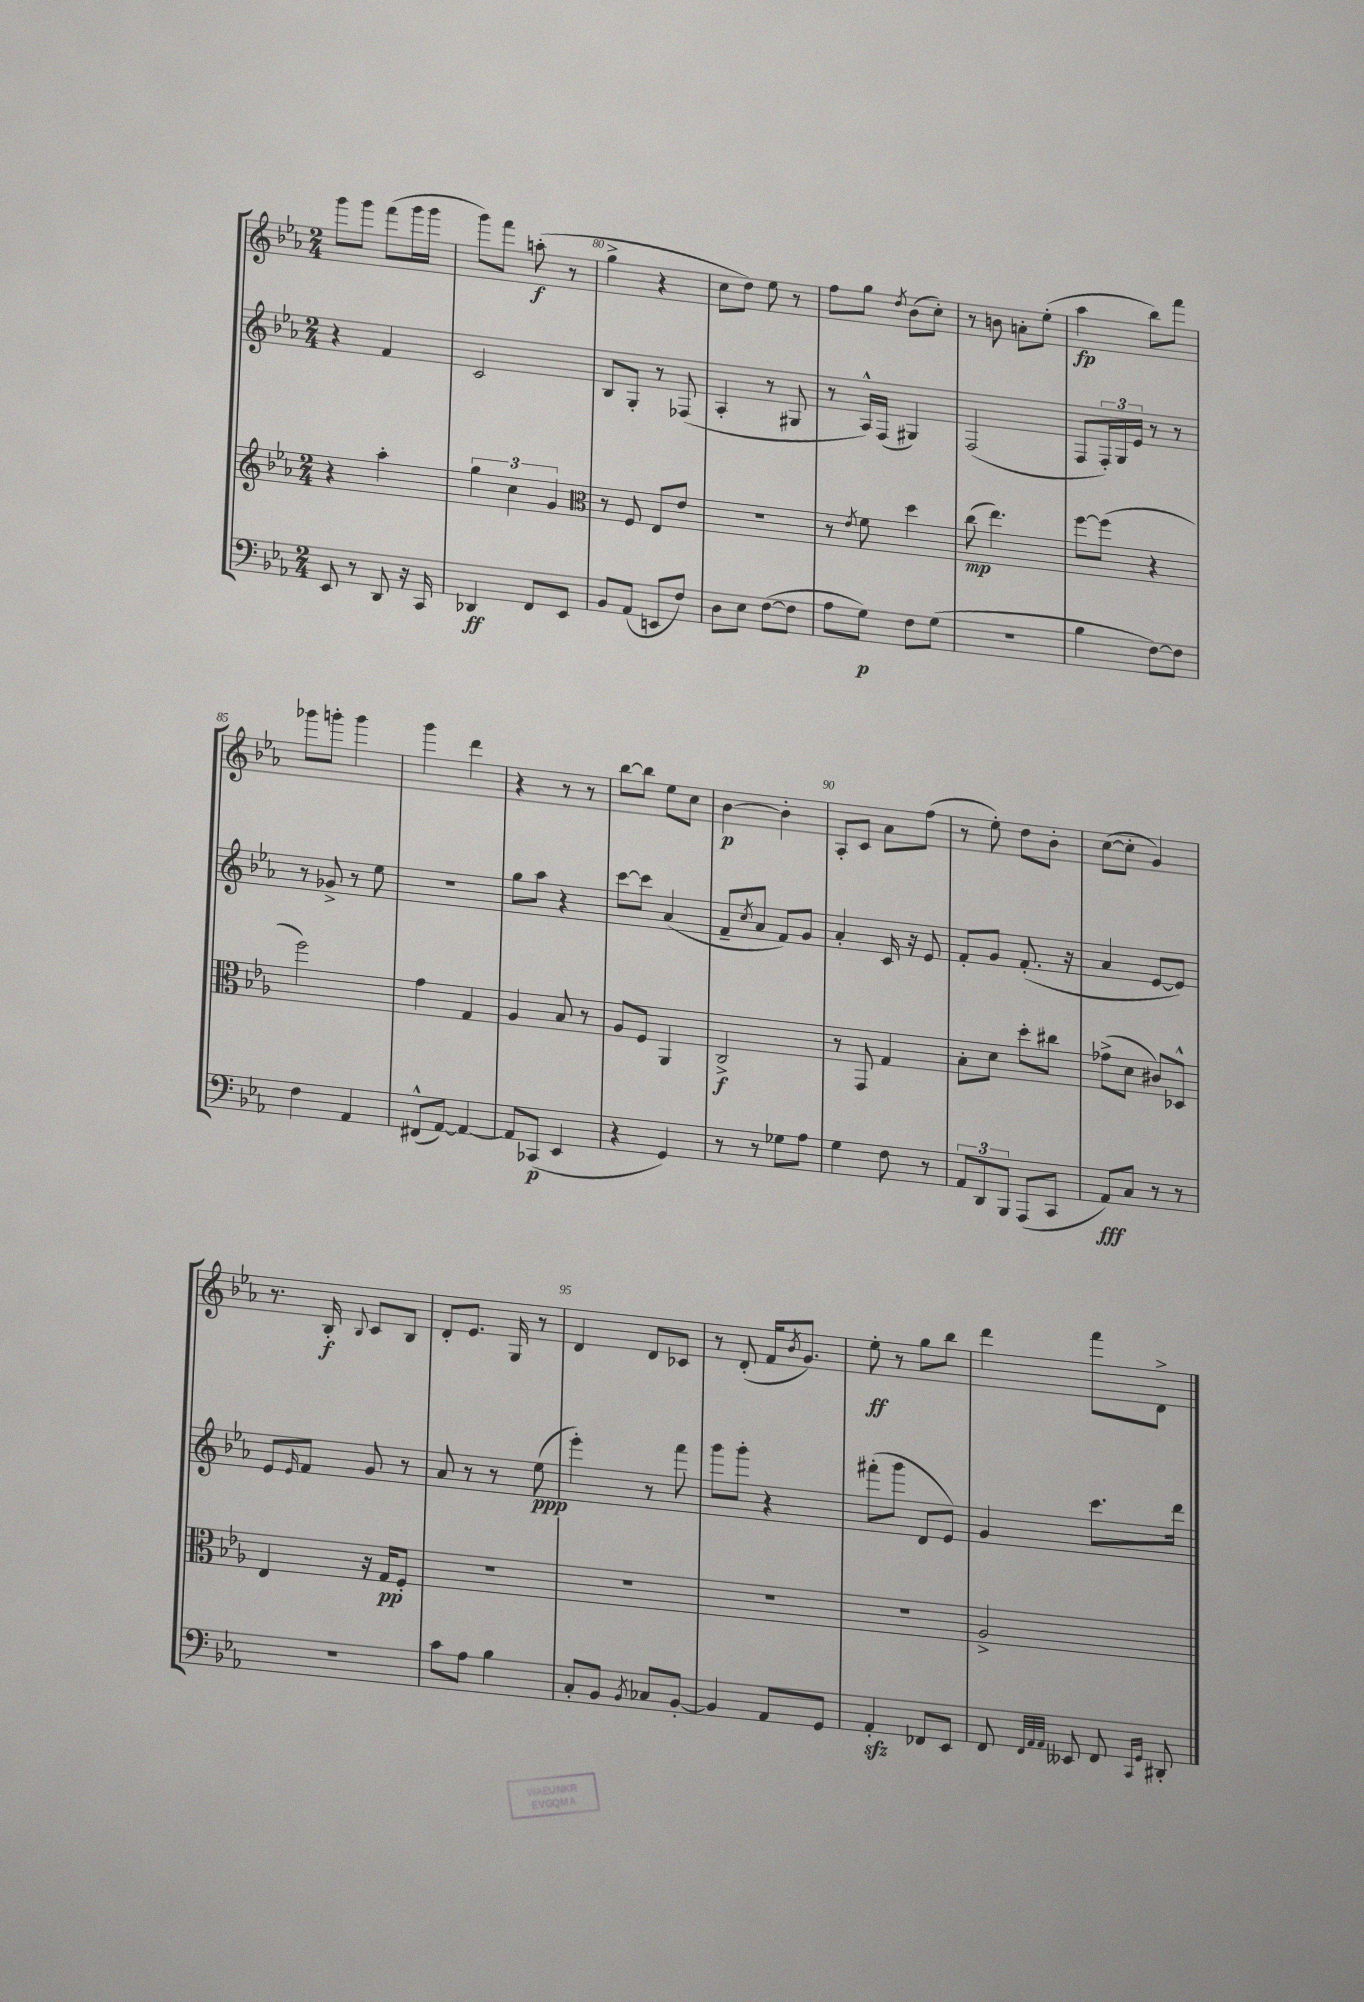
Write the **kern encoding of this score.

**kern	**kern	**kern	**kern
*staff4	*staff3	*staff2	*staff1
*clefF4	*clefG2	*clefG2	*clefG2
*k[b-e-a-]	*k[b-e-a-]	*k[b-e-a-]	*k[b-e-a-]
*M2/4	*M2/4	*M2/4	*M2/4
8EE-	4r	4r	8ggg
8r	.	.	8ggg
8DD	4aa-'	4f	(8fff
16r	.	.	16ggg
16CC	.	.	16ggg
=	=	=	=
4DD-	6gg	2c	8ggg)
.	.	.	8fff
.	6cc	.	.
8FF	.	.	(8aa'
.	6g	.	.
8EE-	.	.	8r
=	=	=	=
*	*clefC3	*	*
8BB-	8r	8B-	4gg^
(8AA-	8F	8G'	.
8EE	8E-	8r	4r
8F)	8e-	(8F-	.
=	=	=	=
8D	2r	4A-'	8cc
8E-	.	.	8dd)
([8F	.	8r	8ee-
8F]	.	8G#	8r
=	=	=	=
8A-	8r	8r	8ff
.	8qe-	.	.
8G)	8f	16A-^^)	8gg
.	.	(16F	.
.	.	.	8qdd
8F	4dd	4G#)	(8b-
(8G	.	.	8cc')
=	=	=	=
2r	(8cc	(2F	8r
.	4.ee-)	.	8b
.	.	.	8a'
.	.	.	(8ee-'
=	=	=	=
4B-	[8ff	8F	4aa-
.	(8ff]	24F')	.
.	.	24G	.
.	.	24e-	.
[8F)	4r	8r	8bb-)
8F]	.	8r	8fff
=	=	=	=
4F	2ff)	8r	8ggg-
.	.	8g-^	8ggg'
4AA-	.	8r	4ggg
.	.	8ee-	.
=	=	=	=
(8FF#^^	4g	2r	4ggg
[8AA-)	.	.	.
4AA-_	4G	.	4ddd
=	=	=	=
8AA-]	4A-	8gg	4r
(8CC-	.	8aa-	.
4EE-	8B-	4r	8r
.	8r	.	8r
=	=	=	=
4r	8A-	[8ccc	[8bb-
.	8F	8ccc]	8bb-]
4GG)	4AA-	(4a-	8ee-
.	.	.	8cc
=	=	=	=
8r	2C^	8f~	[4b-
.	.	8qcc	.
8r	.	8a-	.
8G-	.	8f)	4b-']
8A-	.	8g	.
=	=	=	=
4G	8r	4a-'	8A-'
.	8GG	.	8c
8F	4G	16c	8a-
.	.	16r	.
8r	.	8e-	(8ff
=	=	=	=
12AA-	8B-'	8f'	8r
12DD	.	.	.
.	8d	8g	8ee-')
12BBB-	.	.	.
(8AAA-	8dd'	(8.f'	8dd
8CC	8cc#	.	8b-'
.	.	16r	.
=	=	=	=
8AA-)	(8g-^	4a-	([8cc
8C	8d	.	8cc']
8r	8c#)	[8e-	4g)
8r	8D-^^	8e-])	.
=	=	=	=
2r	4E-	8e-	8.r
.	.	16qqe-	.
.	.	8f	.
.	.	.	16B-'
.	.	.	8qqB-
.	16r	8g	8c
.	16G	.	.
.	8F'	8r	8B-
=	=	=	=
8c	2r	8a-	8d'
8A-	.	8r	8.e-
4B-	.	8r	.
.	.	.	16G
.	.	(8ee-	8r
=	=	=	=
8C'	2r	4eee-')	4d
8BB-	.	.	.
8qBB-	.	.	.
8C-	.	8r	8d
[8BB-'	.	8fff	8c-
=	=	=	=
4BB-]	2r	8ggg	8r
.	.	8ggg'	(8d'
8AA-	.	4r	16f
.	.	.	8qb-
.	.	.	8.g)
8GG	.	.	.
=	=	=	=
4AA-'	2r	(8fff#'	8ee-'
.	.	8ggg	8r
8FF-	.	8d	8gg
8EE-	.	8e-)	8bb-
=	=	=	=
8FF	2A-^	4g	4ddd
32qqFF	.	.	.
32qqAA-	.	.	.
32qqAA-	.	.	.
8EE--	.	.	.
8FF	.	8.ccc	8fff
16qqCC	.	.	.
16qqGG	.	.	.
8DD#'	.	.	8d^
.	.	16ddd	.
==	==	==	==
*-	*-	*-	*-
